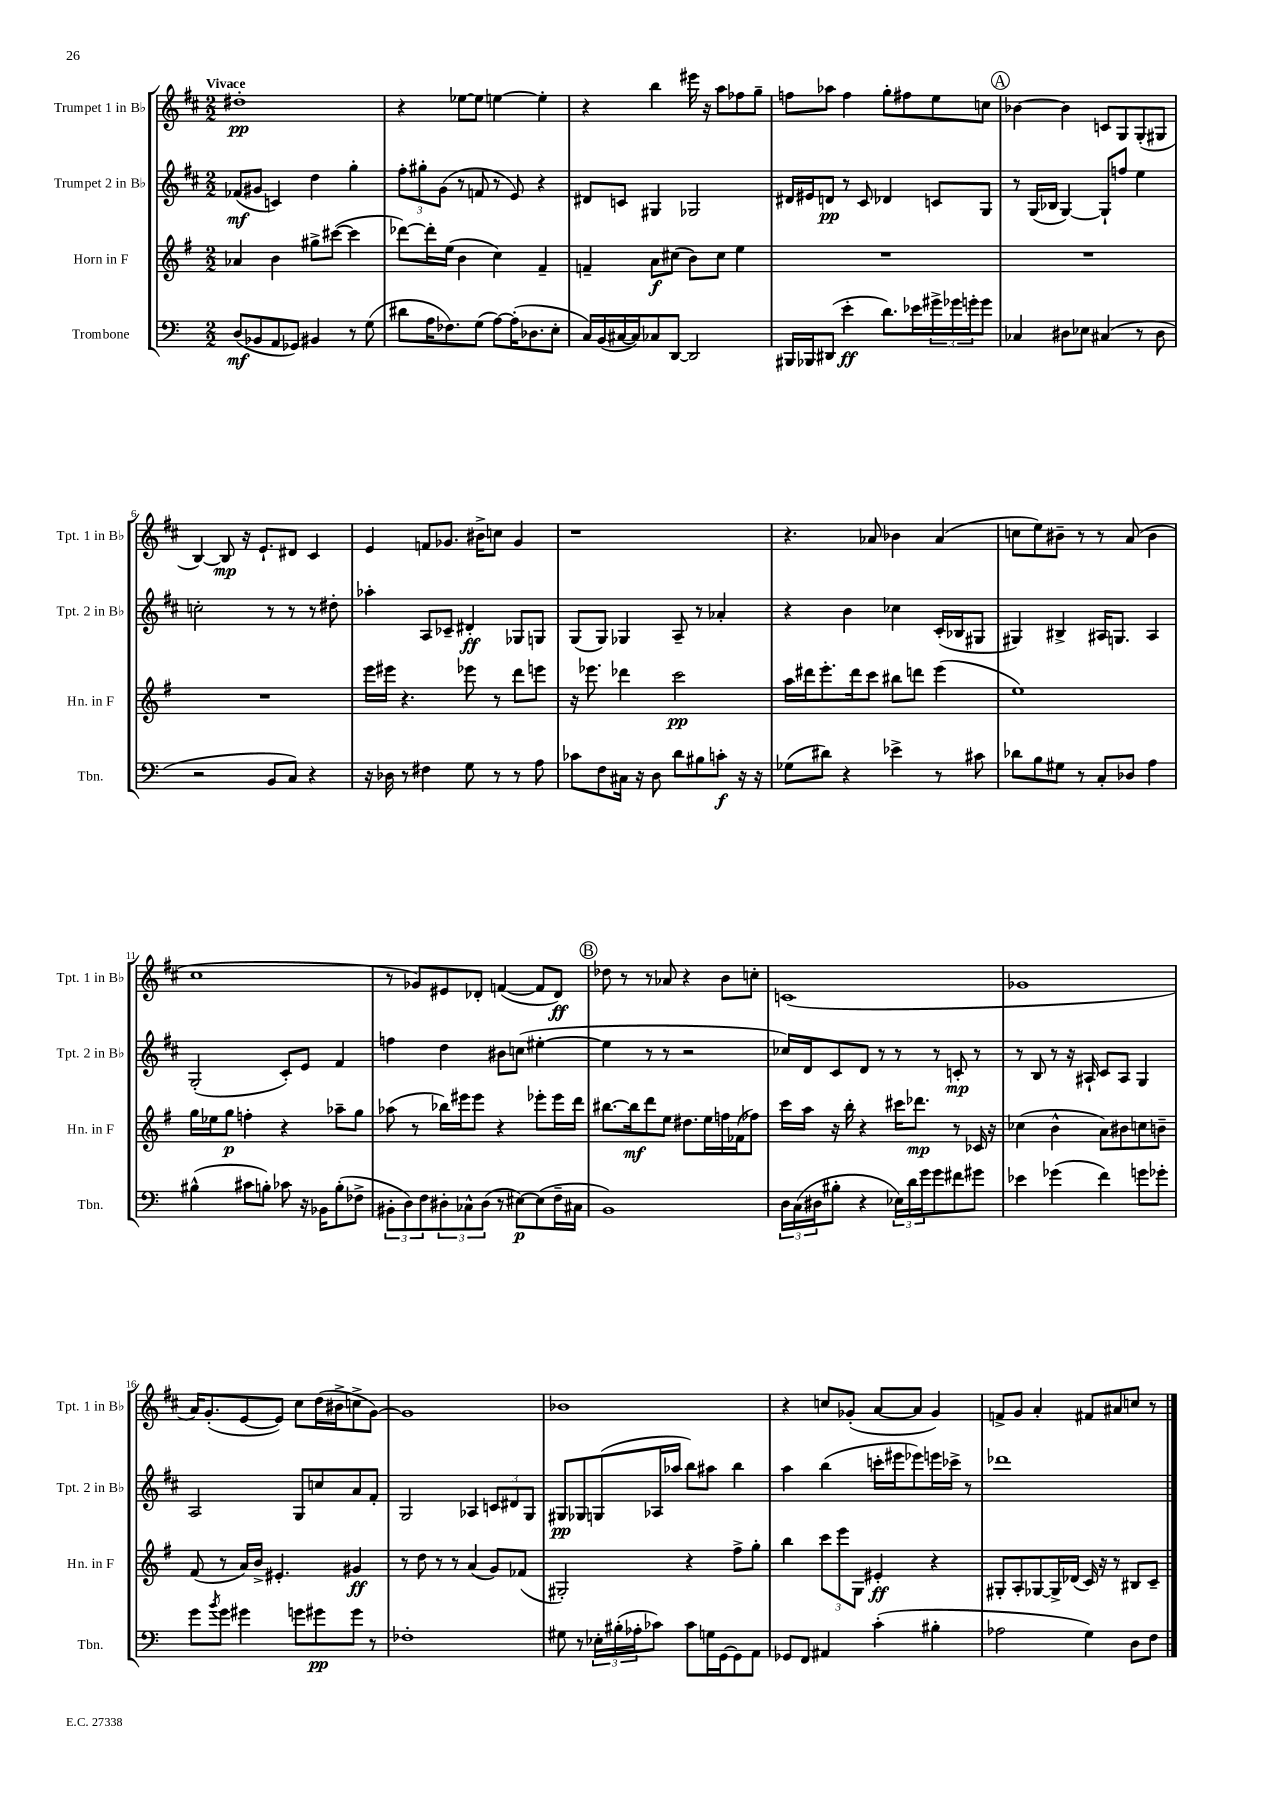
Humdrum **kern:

**kern	**kern	**kern	**kern
*staff4	*staff3	*staff2	*staff1
*clefF4	*clefG2	*clefG2	*clefG2
*k[]	*k[f#]	*k[f#c#]	*k[f#c#]
*M2/2	*M2/2	*M2/2	*M2/2
(8D	4a-	(8f-	1dd#'
8BB-	.	8g#	.
8AA	4b	4c)	.
8GG-)	.	.	.
4BB#	8gg#^	4dd	.
.	([8ccc#	.	.
8r	4ccc#]	4gg'	.
(8G	.	.	.
=	=	=	=
8d#	[8ddd-)	12ff#'	4r
.	.	12gg#'	.
16A	16ddd-']	.	.
.	.	(12g	.
8.F-)	(16ee	.	.
.	4b	8r	[8ee-
(8G	.	8f	8ee-]
[8A)	4cc)	8r	[4ee
(16A']	.	8e)	.
8.D-	.	.	.
.	4f#~	4r	4ee']
8E'	.	.	.
=	=	=	=
16C)	4f~	8d#	4r
(16BB	.	.	.
[16C#	.	8c	.
16C#])	.	.	.
8C-	8a	4G#	4bb
[8DD	(8cc#	.	.
2DD]	8b)	2G-	16eee#
.	.	.	16r
.	8cc#	.	8aa
.	4ee	.	8ff-
.	.	.	8gg~
=	=	=	=
16BBB#	1r	16d#	8ff
16BBB-	.	16e#	.
(8DD#	.	8d	8aa-
4e'	.	8r	4ff
.	.	8c#	.
8.d)	.	4d-	8gg'
.	.	.	8ff#
16e-	.	.	.
24g#^	.	8c	8ee
24g-	.	.	.
24g'	.	.	.
8g	.	8G	8cc
=	=	=	=
4C-	1r	8r	[4b-
.	.	(16G	.
.	.	16B-	.
8D#	.	[4G)	4b-]
8E-	.	.	.
(4C#	.	8G`]	8c
.	.	8ff	8G
8r	.	4ee	(8G'
8D#	.	.	8G#
=	=	=	=
2r	1r	2cc'	[4B)
.	.	.	8B]
.	.	.	16r
.	.	.	8.e`
8BB	.	8r	.
8C)	.	8r	8d#
4r	.	8r	4c#
.	.	8dd#'	.
=	=	=	=
16r	16eee	4aa-'	4e
16D-	16eee#	.	.
8r	4.r	.	.
4F#	.	8A	8f
.	.	8c-~	8.g-
8G	8eee-	4d#'	.
.	.	.	16b#^
8r	8r	.	8cc
8r	8ddd	8G-	4g-
8A	8eee	8G	.
=	=	=	=
8c-	16r	(8G	1r
.	8.eee-	.	.
8F	.	8G)	.
16C#	4ddd-	4G-	.
16r	.	.	.
8D	.	.	.
8d	2ccc	8A~	.
8B#	.	8r	.
8c'	.	4a-'	.
16r	.	.	.
16r	.	.	.
=	=	=	=
(8G-	16aa	4r	4.r
.	16ddd#	.	.
8d#)	8.eee'	.	.
4r	.	4b	.
.	16ddd#	.	.
.	8ccc	.	8a-
4e-^	8bb#	4cc-	4b-
.	8ddd	.	.
8r	(4eee	(16c#'	(4a-
.	.	16B-	.
8c#	.	8G#	.
=	=	=	=
8d-	1ee)	4G#)	8cc
8B	.	.	8ee)
8G#	.	4B#^	8b#~
8r	.	.	8r
8C'	.	16A#	8r
.	.	8.G	.
8D-	.	.	(8a
4A	.	4A#	4b#
=	=	=	=
(4B#^^	16gg	(2G'	1cc#
.	16ee-	.	.
.	8gg	.	.
8c#	4ff'	.	.
8B')	.	.	.
8c-	4r	8c#')	.
16r	.	8e	.
16BB-	.	.	.
(8B'	8aa-~	4f#	.
8F-^	8gg	.	.
=	=	=	=
12BB#'	(8aa-	4ff	8r
12D)	.	.	.
.	8r	.	8g-)
12F	.	.	.
12D#'	16bb-)	4dd	8e#
.	16eee#	.	.
12C-^^	.	.	.
.	8eee#	.	8d-'
(12D#	.	.	.
8r	4r	8b#	([4f
[8E#)	.	(8cc	.
(8E#]	8eee-'	[4ee#'	8f]
16F~	16eee-	.	8d-)
16C#	16ddd	.	.
=	=	=	=
1BB)	[8.bb#	4ee#]	8dd-
.	.	.	8r
.	16bb#]	.	.
.	8ddd	8r	8r
.	8ee	8r	8a-
.	8.dd#	2r	4r
.	16ee	.	.
.	16ff	.	8b
.	(16f-	.	.
.	8ff-)	.	8cc'
=	=	=	=
24D	16ccc	16cc-)	(1c
(24C	.	.	.
.	16aa	16d	.
24D#	.	.	.
8B#'	16r	8c#	.
.	16bb'	.	.
4r	4r	8d	.
.	.	8r	.
24E-)	16ccc#	8r	.
24d	.	.	.
.	8.ddd-	.	.
24g	.	.	.
8g	.	8r	.
8f#	8r	8c'	.
8g#	16c-	8r	.
.	16r	.	.
=	=	=	=
4e-	(4cc-	8r	1g-
.	.	8B	.
(4g-	4b^^	8r	.
.	.	16r	.
.	.	16A#`	.
4f)	8a)	8c#	.
.	8b#	8A#	.
8g	8cc	4G	.
8g-'	8b~	.	.
=	=	=	=
8g	(8f#	2A	16a)
.	.	.	(8.g'
8qb	.	.	.
8g	8r	.	.
4g#	16a)	.	[8e
.	16b^	.	.
.	4.e#'	.	8e])
8g	.	8G	8cc#
8g#	.	8cc	(16dd
.	.	.	16b#^
8g#	4g#	8a	8cc^
8r	.	8f#'	[8g)
=	=	=	=
1F-'	8r	2G	1g]
.	8dd	.	.
.	8r	.	.
.	8r	.	.
.	(4a	4A-	.
.	8g)	12c	.
.	.	12d#	.
.	(8f-	.	.
.	.	12G	.
=	=	=	=
8G#	2G#')	8G#	1b-
8r	.	8G-	.
24E-'	.	(8G	.
(24B#'	.	.	.
24A-'	.	.	.
8c-)	.	16A-	.
.	.	16aa-	.
8c-	4r	8bb)	.
16G	.	8aa#	.
[16GG	.	.	.
8GG]	8ff#^	4bb	.
8AA	8gg'	.	.
=	=	=	=
8GG-	4bb	4aa	4r
8FF	.	.	.
4AA#	12ccc	(4bb	8cc
.	12eee	.	.
.	.	.	(8g-'
.	12G	.	.
(4c'	4e#'	16ccc'	[8a
.	.	16eee#	.
.	.	8eee-)	8a]
4B#'	4r	16eee	4g-)
.	.	16ccc-^	.
.	.	8r	.
=	=	=	=
2A-	8G#'	1ddd-	8f^
.	8A'	.	8g
.	[8G-	.	4a'
.	16G-^]	.	.
.	(16d-	.	.
4G)	16c)	.	8f#
.	16r	.	.
.	8r	.	8a#
8D	8B#	.	8cc
8F	8c~	.	8r
==	==	==	==
*-	*-	*-	*-
